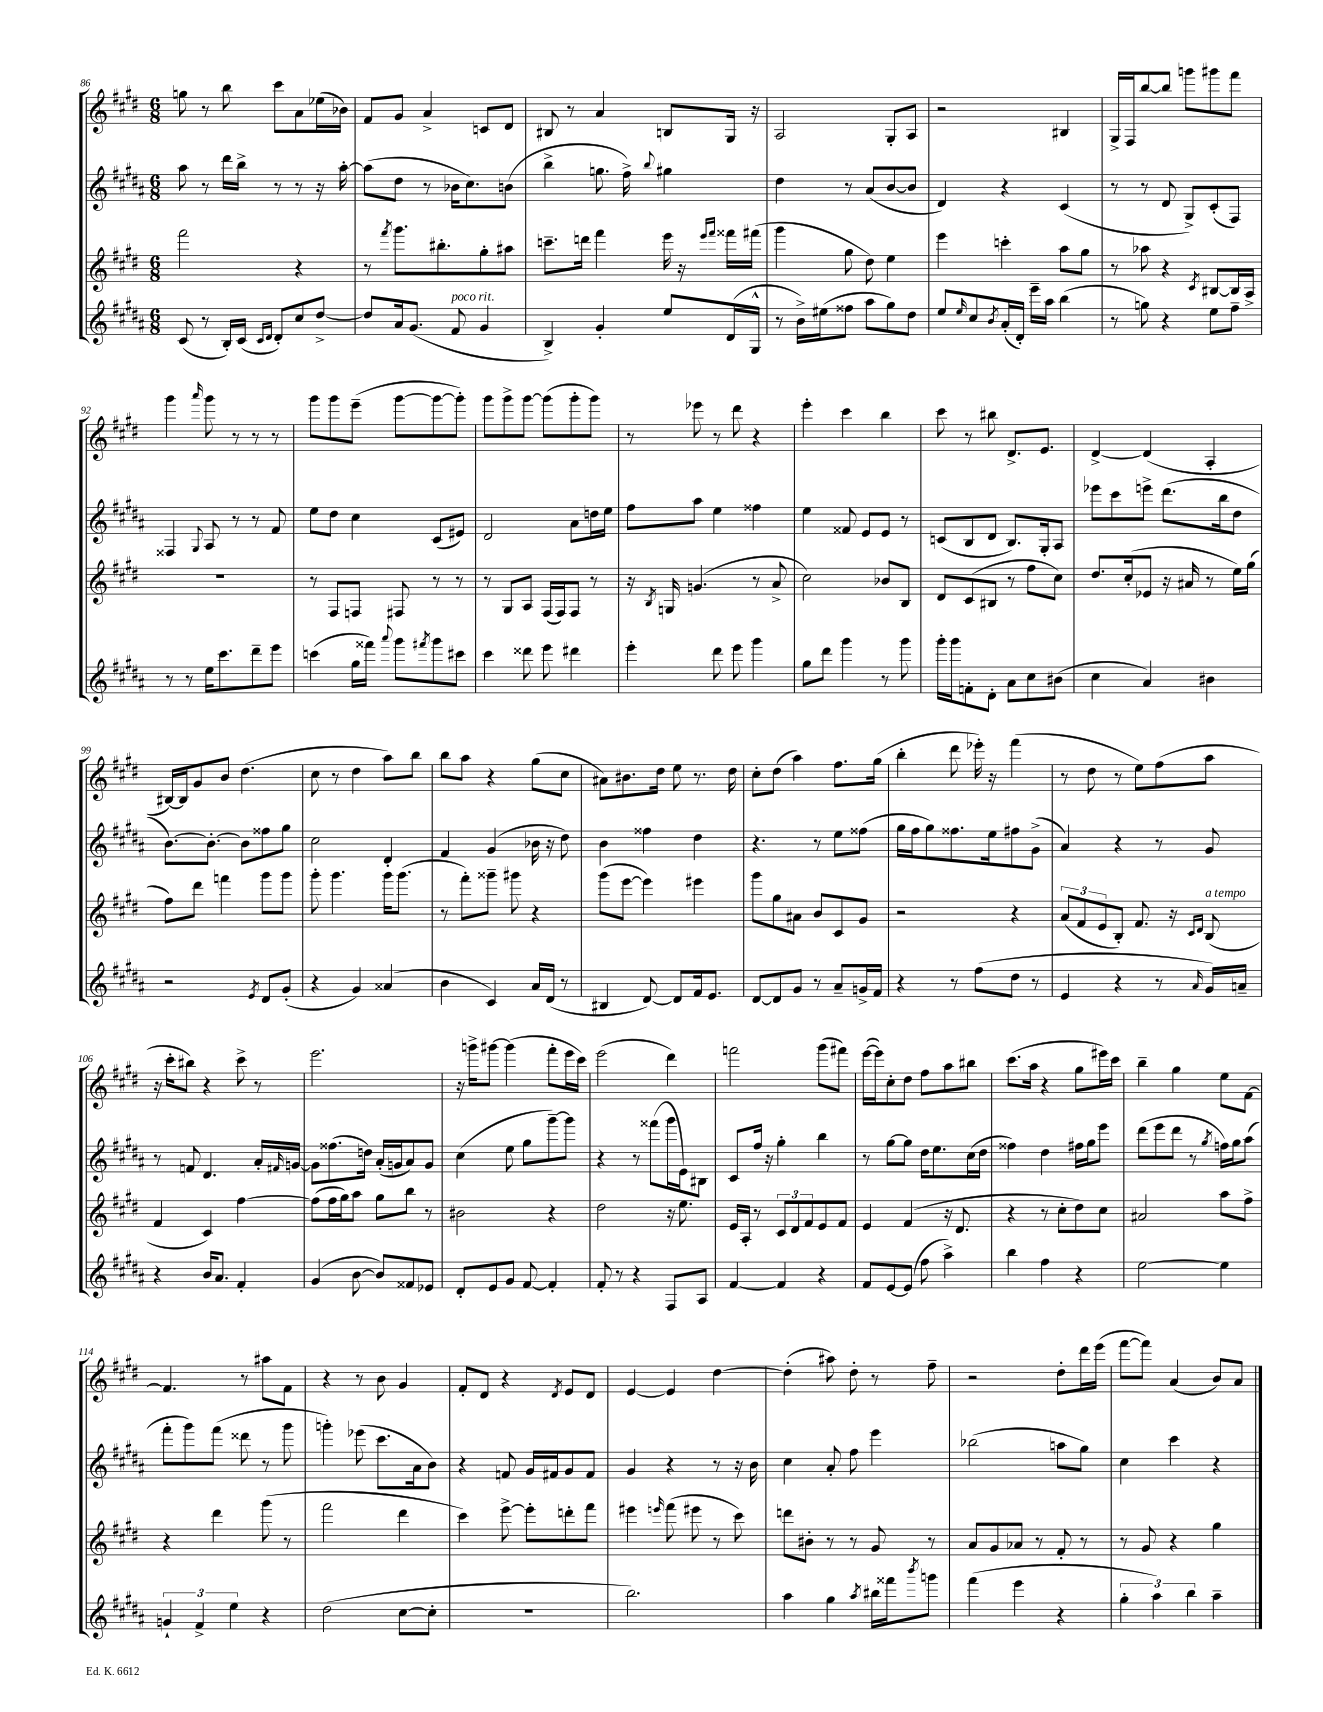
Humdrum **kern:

**kern	**kern	**kern	**kern
*staff4	*staff3	*staff2	*staff1
*clefG2	*clefG2	*clefG2	*clefG2
*k[f#c#g#d#a#]	*k[f#c#g#d#]	*k[f#c#g#d#a#]	*k[f#c#g#d#]
*M6/8	*M6/8	*M6/8	*M6/8
(8c#	2fff#	8aa#	8gg
8r	.	8r	8r
16B')	.	16ddd#	8bb
(16c#	.	16bb^	.
16qqc#	.	.	.
16qqd#	.	.	.
8d#')	.	8r	8ccc#
8cc#	4r	8r	8a
[8dd#^	.	16r	(16ee-
.	.	[16aa#'	16b-)
=	=	=	=
8dd#]	8r	(8aa#]	8f#
.	8qfff#	.	.
16a#	8.ggg#	8dd#	8g#
(8.g#	.	.	.
.	.	8r	4a^
.	8.bb#'	.	.
8f#	.	16b-	.
.	.	8.cc#)	.
4g#	8gg#'	.	8c
.	8aa#	(8b	8d#
=	=	=	=
4B^)	8.ccc~	4bb^	8B#
.	.	.	8r
.	16ddd	.	.
4g#'	4fff#	8.gg	4a
.	.	16ff#^)	.
.	.	8qqbb	.
8ee	16eee	4gg#	8B
.	16r	.	.
.	16qqeee	.	.
.	16qqfff#	.	.
(16d#	16fff##	.	16G#
16G#^^	(16fff#	.	16r
=	=	=	=
8r	4ggg#	4dd#	2A
16b^)	.	.	.
(16ee#	.	.	.
8ff##	8gg#	8r	.
8aa#	8dd#)	(8a#	.
8gg#)	4ee	[8b	8G#'
8dd#	.	8b]	8A
=	=	=	=
8ee	4eee	4d#)	2r
16qqee	.	.	.
8cc#	.	.	.
8qb	.	.	.
(16a#'	4ccc'	4r	.
16d#')	.	.	.
16eee~	.	.	.
16aa#	.	.	.
(4bb	8aa	(4c#	4B#
.	8gg#	.	.
=	=	=	=
8r	8r	8r	16G#^
.	.	.	16F#
8gg)	8aa-	8r	[8bb
4r	4r	8d#	8bb]
.	.	8G#^)	8ggg
.	8qc#	.	.
8ee	[8B#	(8c#'	8ggg#
8ff#~	16B#]	8F#)	8fff#
.	16A^	.	.
=	=	=	=
8r	2.r	4F##	4ggg#
8r	.	.	.
.	.	8qqG#	16qqaaa
16ee	.	8A#	8ggg#
8.ccc#	.	.	.
.	.	8r	8r
8ddd#~	.	8r	8r
8eee	.	8f#	8r
=	=	=	=
(4ccc	8r	8ee	8ggg#
.	8F#	8dd#	8ggg#
16gg#	8F	4cc#	(8eee~
16fff##)	.	.	.
8qqaaa#	.	.	.
8ggg#	8F#	.	[8ggg#
8qfff#	.	.	.
8ggg#	8r	(8c#	8ggg#_
8ccc#	8r	8e#)	8ggg#'])
=	=	=	=
4ccc#	8r	2d#	8ggg#
.	8G#	.	8ggg#^
8ddd##	8A	.	[8ggg#
8eee	(16F#	.	(8ggg#]
.	16F#)	.	.
4ddd#	8F#	8a#	8ggg#'
.	8r	16dd	8ggg#)
.	.	16ee	.
=	=	=	=
4eee'	16r	8ff#	8r
.	8qB	.	.
.	16G	.	.
.	(4.g	8aa#	8eee-
8ddd#	.	4ee	8r
8eee	.	.	8ddd#
4ggg#	8r	4ff##	4r
.	8a^	.	.
=	=	=	=
8gg#	2cc#)	4ee	4eee'
8ddd#	.	.	.
4ggg#	.	8f##	4ccc#
.	.	8e	.
8r	8b-	8e	4bb
8ggg#	8B	8r	.
=	=	=	=
16ggg#'	8d#	(8c	8ccc#
16ggg#	.	.	.
8f'	(8c#	8B	8r
8d#'	8B#	8d#	8bb#
8a#	8r	8.B)	8.d#^
8cc#	8ff#	.	.
.	.	16G#'	8.e
(8b#	8cc#)	8A#	.
=	=	=	=
4cc#	8.dd#	8eee-	[4d#^
.	.	8ccc#	.
.	(16cc#'	.	.
4a#)	8e-	8eee^	(4d#]
.	16r	(8.ddd#	.
.	16a#	.	.
4b#	8r	.	4A'
.	.	16bb	.
.	16ee)	8dd#	.
.	(16gg#	.	.
=	=	=	=
2r	8ff#)	[8.b)	[16B#)
.	.	.	16B#]
.	8ddd#	.	8g#
.	.	8.b'_	.
.	4fff	.	8b
.	.	8b]	(4.dd#
8qe	.	.	.
8d#	8ggg#	8ff##	.
(8g#'	8ggg#	8gg#	.
=	=	=	=
4r	8ggg#'	2cc#	8cc#
.	4.ggg#	.	8r
4g#)	.	.	4dd#
(4a##	16ggg#	4d#'	8aa)
.	(8.ggg#	.	.
.	.	.	8bb
=	=	=	=
4b	8r	4f#	8bb
.	8fff#')	.	8aa
4c#)	8ggg##~	(4g#	4r
.	8ggg#	.	.
16a#	4r	16b-	(8gg#
(16d#	.	16r	.
8r	.	8dd#)	8cc#
=	=	=	=
4B#	(8ggg#	4b	8a#)
.	[8eee	.	8.b#
[8d#)	4eee])	4ff##	.
.	.	.	16dd#
8d#]	.	.	8ee
16f#	4eee#	4dd#	8.r
8.e	.	.	.
.	.	.	16dd#
=	=	=	=
[8d#	8ggg#	4.r	8cc#'
8d#]	8gg#	.	(8dd#
8g#	8a#	.	4aa)
8r	8b	8r	.
8a#~	8c#	8ee	8.ff#
16g^	8g#	(8ff##	.
16f#	.	.	(16gg#
=	=	=	=
4r	2r	16gg#	4bb'
.	.	16ff#	.
.	.	8gg#)	.
8r	.	8.ff##	8ddd#
(8ff#	.	.	16eee-')
.	.	16ee	16r
8dd#	4r	8ff#	(4fff#
8r	.	(8g#^	.
=	=	=	=
4e	(12a	4a#)	8r
.	12f#	.	.
.	.	.	8dd#
.	12e	.	.
4r	8B')	4r	8r
.	8.f#	.	8ee)
8r	.	8r	(8ff#
.	16r	.	.
.	16qqc#	.	.
16qqa#	16qqd#	.	.
16g#)	(8B	8g#	8aa
16a~	.	.	.
=	=	=	=
4r	4f#	8r	16r
.	.	.	16ccc#'
.	.	8f	8bb#)
16b	4c#)	4.d#	4r
8.a#	.	.	.
4f#'	[4ff#	.	8ccc#^
.	.	16a#'	8r
.	.	16qqf#	.
.	.	[16g	.
=	=	=	=
(4g#	(8ff#]	8g]	2.eee
.	16ff#	(8.ff##	.
.	16gg#)	.	.
[8b	8aa	.	.
.	.	16dd)	.
8b])	8gg#	(16a#'	.
.	.	16g	.
8f##	8bb	8a#)	.
8e-	8r	8g	.
=	=	=	=
8d#'	2b#	(4cc#	16r
.	.	.	16ggg^
8e	.	.	[8ggg#
8g#	.	8ee	(4ggg#]
[8f#	.	8gg#	.
4f#']	4r	[8ggg#~)	8fff#'
.	.	8ggg#]	16eee
.	.	.	16ccc#)
=	=	=	=
8f#'	2dd#	4r	(2eee
8r	.	.	.
4r	.	8r	.
.	.	(8fff##	.
8F#	16r	16ggg#	4ddd#)
.	8.ee	16e)	.
8A#	.	8B#	.
=	=	=	=
[4f#	16e	8c#	2fff
.	16A'	.	.
.	8r	16ff#	.
.	.	16r	.
4f#]	12c#	4gg#'	.
.	12d#	.	.
.	12f#	.	.
4r	8e	4bb	(8ggg#
.	8f#	.	8fff#)
=	=	=	=
8f#	4e	8r	([16eee
.	.	.	16eee])
[8e	.	[8gg#	8cc#'
(8e]	(4f#	8gg#]	8dd#
8ff#	.	16dd#	8ff#
.	.	8.ee	.
4aa#^)	16r	.	8aa
.	8.d#	.	.
.	.	(16cc#	8bb#
.	.	16dd#	.
=	=	=	=
4bb	4r	4ff##)	(8.ccc#
.	.	.	16aa
4ff#	8r	4dd#	4r
.	8cc#'	.	.
4r	8dd#)	16ff#	8gg#
.	.	16gg#	.
.	8cc#	8eee	16eee#)
.	.	.	16ccc#
=	=	=	=
[2ee	2a#	(8ddd#	4bb~
.	.	8eee	.
.	.	8ddd#	4gg#
.	.	8r	.
.	.	8qgg#	.
4ee]	8aa	16ff)	8ee
.	.	16gg#	.
.	8ff#^	(8aa#	[8f#
=	=	=	=
6g`	4r	8fff#'	4.f#]
.	.	8ggg#)	.
6f#^	.	.	.
.	4ddd#	(8fff#	.
6ee	.	.	.
.	.	8ddd##	8r
4r	(8ggg#	8r	8aa#
.	8r	8ggg#	8f#
=	=	=	=
(2dd#	2fff#	4ggg')	4r
.	.	(8eee-	8r
.	.	8.ccc#	8b
[8cc#	4ddd#	.	4g#
.	.	16a#	.
8cc#']	.	8b)	.
=	=	=	=
2.r	4ccc#)	4r	8f#'
.	.	.	8d#
.	[8eee^	8f	4r
.	8eee']	16g#	.
.	.	16f#	.
.	.	.	8qd#
.	8ddd'	8g#	8e
.	8fff#	8f#	8d#
=	=	=	=
2.bb)	4eee#	4g#	[4e
.	16qqeee	.	.
.	(8fff#	4r	4e]
.	8eee#	.	.
.	8r	8r	[4dd#
.	8ccc#)	16r	.
.	.	16b	.
=	=	=	=
4aa#	8ddd	4cc#	(4dd#']
.	8b#'	.	.
4gg#	8r	8a#'	8aa#)
.	8r	8ff#	8dd#'
8qaa#	.	.	.
16bb#	8g#	4eee	8r
16fff##	.	.	.
8qbbb	.	.	.
8ggg	8r	.	8ff#~
=	=	=	=
(4fff#	8a	(2bb-	2r
.	8g#	.	.
4eee	8a-	.	.
.	8r	.	.
4r	8f#'	8aa	8dd#'
.	8r	8gg#)	16ddd#
.	.	.	(16eee
=	=	=	=
6gg#'	8r	4cc#	[8fff#
.	8g#	.	8fff#])
6aa#)	.	.	.
.	4r	4ccc#	(4a
6bb	.	.	.
4aa#~	4gg#	4r	8b)
.	.	.	8a
==	==	==	==
*-	*-	*-	*-
